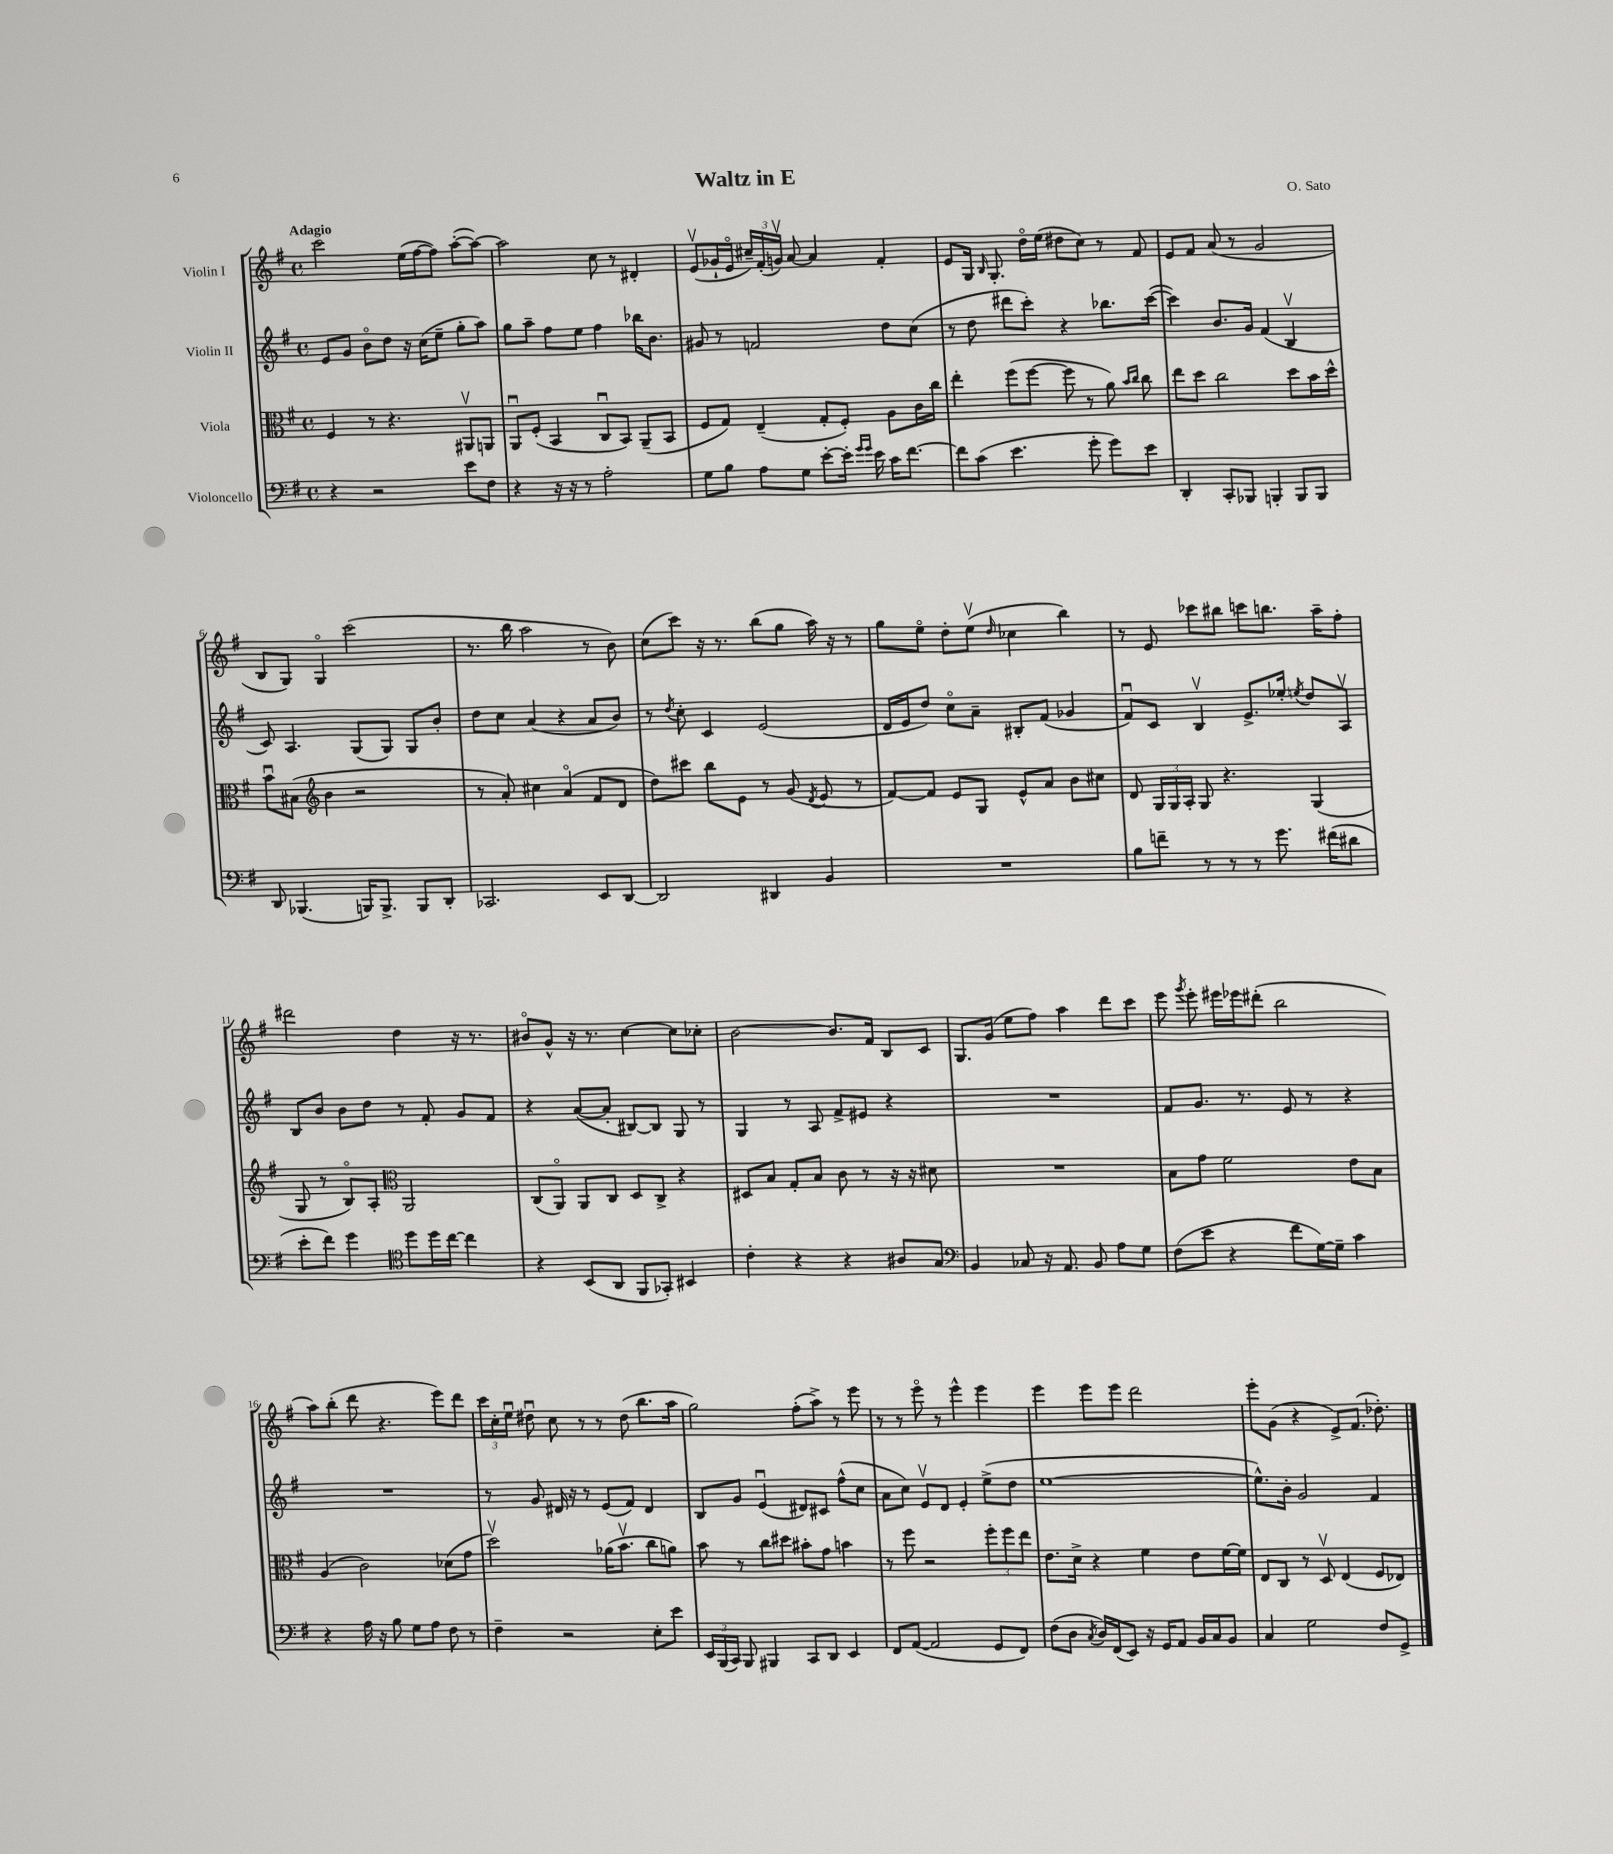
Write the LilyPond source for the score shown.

\header { title = "Waltz in E" composer = "O. Sato" }
<<
\new StaffGroup <<
\new Staff = "s0" \with { instrumentName = "Violin I" } {
    \clef treble \key g \major \defaultTimeSignature \time 4/4 \tempo "Adagio"
    \autoBeamOff c'''2 e''16[( fis''16~ fis''8]) a''8[~-.( a''8]~) |
    a''2 c''8 r8 dis'4-. |
    e'8[\upbow( ges'16-! e'16]\flageolet \tuplet 3/2 { cis''16[--) fis'16-.( g'16]\upbow) } a'8~ a'4 fis'4-. |
    e'8[ g16] \grace { b16 } g8.-. d''16[\flageolet e''16]( dis''8[ c''8]) r8 fis'8 |
    e'8[ fis'8] a'8( r8 g'2 |
    b8[ g8]) g4\flageolet c'''2( |
    r8. b''16 a''2 r8 b'8) |
    c''8[( c'''8]) r16 r8. b''8[( g''8] a''16) r16 r8 |
    g''8[ e''8]\flageolet d''8[-. e''8]\upbow( \grace { d''16 } ces''4 b''4) |
    r8 e'8 ces'''8[ bis''8] c'''8[ b''8.] a''16[-- fis''8]-. |
    dis'''2 d''4 r16 r8. |
    bis'8[\flageolet g'8]-^ r16 r8. c''4~ c''8[ ces''8]-. |
    b'2~ b'8.[ fis'16] b8[ c'8] |
    g8.[ g'16]( e''8[ fis''8]) a''4 d'''8[ c'''8] |
    e'''8 \acciaccatura { g'''8 } e'''8-. eis'''16[ ees'''16 dis'''8]-.( b''2 |
    a''8[) b''8]-.( d'''8 r4. e'''8[) d'''8] |
    \tuplet 3/2 { c'''16[ c''16-. e''16]\downbow } dis''8\downbow c''8 r8 r8 dis''8( b''8.[ a''16] |
    g''2) fis''8[-.( a''8]->) r8 e'''8 |
    r8 r8 e'''8\flageolet r8 e'''4-^ e'''4 |
    e'''4 e'''8[ e'''8] d'''2 |
    e'''8[-. g'8]( r4 e'8[->) fis'8.]( des''8.-.) \bar "|." |
}
\new Staff = "s1" \with { instrumentName = "Violin II" } {
    \clef treble \key g \major \defaultTimeSignature \time 4/4
    \autoBeamOff e'8[ g'8] b'8[\flageolet d''8] r16 c''16[( e''8]-- g''8[-. a''8]) |
    g''8[ a''8]-- fis''8[ e''8] fis''4 bes''16[ b'8.] |
    gis'8 r8 f'2 d''8[ c''8]( |
    r8 d''8 dis'''8[ c'''8]-.) r4 bes''8.[ c'''16]~( |
    c'''4) b'8.[ g'16] fis'4( b4\upbow |
    c'8) a4. g8[( g8]) g8[ b'8]-. |
    d''8[ c''8] a'4( r4 a'8[ b'8]) |
    r8 \acciaccatura { d''8 } c''8-. c'4 e'2( |
    d'16[ e'16 d''8]) c''8[\flageolet a'8]-- bis8[-. fis'8]( ges'4 |
    fis'8[\downbow) c'8] b4\upbow e'8.[-> ees''16]-. \acciaccatura { e''8 } d''8[ a8]\upbow |
    b8[ b'8] b'8[ d''8] r8 fis'8-. g'8[ fis'8] |
    r4 a'8[~( a'8]-. bis8[~) bis8] g8 r8 |
    g4 r8 a8 fis'8[-> eis'8] r4 |
    R1 |
    fis'8[ g'8.] r8. e'8 r8 r4 |
    R1 |
    r8 g'8 dis'16 r16 r8 e'8[( fis'8]) dis'4 |
    b8[ g'8] e'4\downbow( dis'8[) cis'8] fis''8[-^( c''8] |
    a'8[ c''8]) e'8[\upbow d'8] e'4-. e''8[->( d''8] |
    e''1~ |
    e''8.[-^) b'16]-. g'2 fis'4 \bar "|." |
}
\new Staff = "s2" \with { instrumentName = "Viola" } {
    \clef alto \key g \major \defaultTimeSignature \time 4/4
    \autoBeamOff fis4 r8 r4. ais,8[\upbow a,8] |
    a,8[\downbow fis8]-.( b,4 c8[\downbow b,8]) a,8[--( b,8] |
    fis8[ g8]) e4--( g8[-. fis8]-.) a8[ c'16 c''16] |
    e''4-. fis''8[( fis''8]~ fis''8 r8 a'8) \grace { b'16[ c''16] } c''8 |
    e''8[ d''8] c''2 d''8[ b'16 d''16]-^ |
    b'8[\downbow bis8]( \clef treble b'4 r2 |
    r8 a'8-.) cis''4 a'4\flageolet( fis'8[ d'8] |
    d''8[) cis'''8] b''8[ e'8] r8 g'8( \acciaccatura { d'8 } e'8 r8 |
    fis'8[~) fis'8] e'8[ g8] e'8[-^ a'8] b'8[ cis''8] |
    d'8 \tuplet 3/2 { g16[ g16 a16]-. } g8 r4. g4( |
    g8 r8 b8[\flageolet) a8]-. \clef alto a,2 |
    c8[( a,8]\flageolet) a,8[ c8] d8[ c8]-> r4 |
    dis8[ b8] g8[-. b8] c'8 r8 r16 r16 dis'8 |
    R1 |
    b8[ g'8] fis'2 e'8[ b8] |
    a4( c'2) des'8[( g'8] |
    d''2\upbow) aes'16[( b'8.]\upbow c''8[ a'8]) |
    b'8 r8 c''8[ dis''8] bis'8[-. g'8] b'4 |
    r8 fis''8 r2 \tuplet 3/2 { fis''8[-. fis''8 e''8] } |
    e'8.[ d'16]-> r4 fis'4 e'8[ fis'16~ fis'16] |
    e8[ c8] r8 d8\upbow e4( fis8[ ees8]) \bar "|." |
}
\new Staff = "s3" \with { instrumentName = "Violoncello" } {
    \clef bass \key g \major \defaultTimeSignature \time 4/4
    \autoBeamOff r4 r2 e'8[ fis8] |
    r4 r16 r16 r8 a2-. |
    g8[ b8] a8[ g8] e'8[~-. e'16]-. \grace { g'16[ g'16] } e'16 c'16[ fis'8.]~ |
    fis'8[ c'8]( e'4. g'8-. g'8[) e'8] |
    d,4-. c,8[-. bes,,8] b,,4-. b,,8[ b,,8] |
    d,8 bes,,4.( b,,16[) b,,8.]-> b,,8[ d,8]-. |
    ces,2. e,8[ d,8]~ |
    d,2 dis,4 b,4 |
    R1 |
    b8[ f'8]-- r8 r8 r8 g'8. fis'16[( dis'8] |
    e'8[-. fis'8]) g'4 \clef tenor d''8[ d''16 c''16]~ c''4 |
    r4 b,8[( a,8] fis,8[ ges,8]-.) bis,4 |
    c'4-. r4 r4 ais8[ g8] |
    \clef bass b,4 ces8 r16 a,8. b,8 a8[ g8] |
    fis8[( e'8] r4 fis'8[ g16~) g16]-- c'4 |
    r4 a16 r16 b8 g8[ a8] fis8 r8 |
    fis4-- r2 e8[-. e'8] |
    \tuplet 3/2 { e,16[ b,,16( c,16]) } b,,8 bis,,4 c,8[ d,8] e,4 |
    fis,8[ a,8]~( a,2 g,8[ fis,8]) |
    fis8[( d8] \acciaccatura { c8 } d16[) fis,16( e,8]) r16 g,16[ a,8] b,16[ c16 b,8] |
    c4 g2 fis8[ g,8]-> \bar "|." |
}
>>
>>
